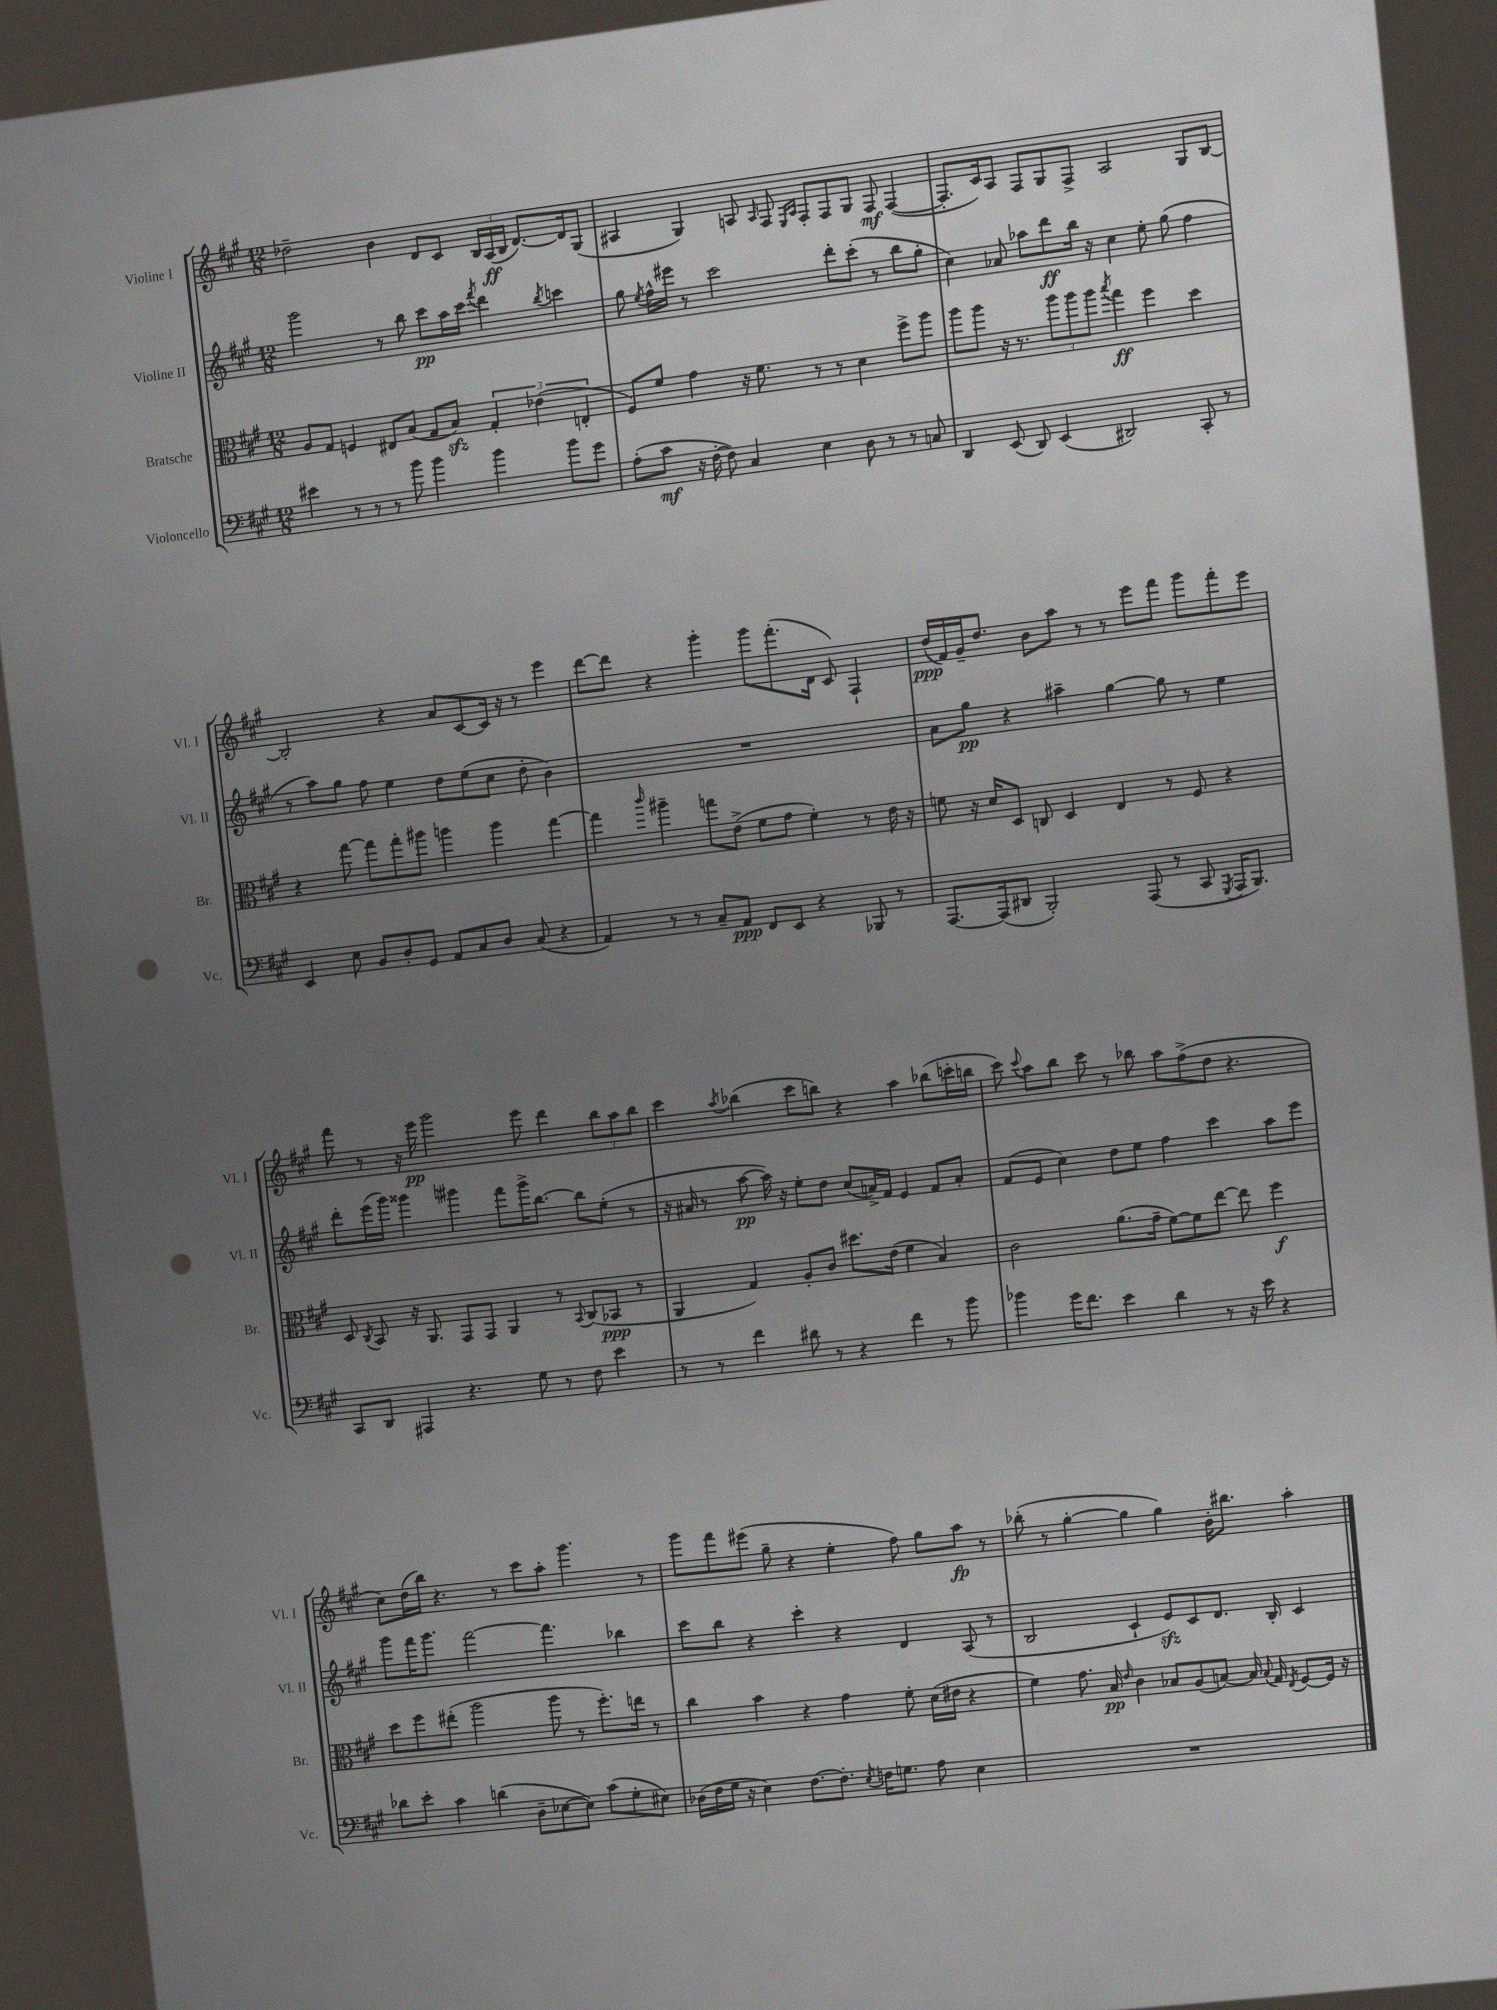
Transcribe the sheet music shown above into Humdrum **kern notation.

**kern	**kern	**kern	**kern
*staff4	*staff3	*staff2	*staff1
*clefF4	*clefC3	*clefG2	*clefG2
*k[f#c#g#]	*k[f#c#g#]	*k[f#c#g#]	*k[f#c#g#]
*M12/8	*M12/8	*M12/8	*M12/8
4e#\	8A/L	2ggg#\	2dd-~\
.	8G#/J	.	.
8r	4F/	.	.
8r	.	.	.
8r	8E#/L	8r	4b\
8b\	(8B/J	8bb\	.
4b\	8G#/L	8ccc#\L	8d/L
.	8B/J)	16aa\L	8c#/J
.	.	16ccc#\JJ	.
.	.	8qfff#/	.
4b\	6G#'/	4ddd\	24B/LL
.	.	.	(24A/
.	.	.	24B/JJ
.	.	.	[8.d/L)
.	(6e-\	.	.
.	.	8qbb/	.
8b\L	.	4ccc\	.
.	.	.	16d/]k
.	6E'/	.	.
8g#\J	.	.	(8G#/J
=	=	=	=
(8A'\L	8F#/L)	8gg#\	4A#/
.	.	8qee/	.
8c#\J	8f#/J	16ff#^^\LL	.
.	.	16eee#\JJ	.
16r	4g#\	8r	4G#/)
[16F#'\	.	.	.
8F#\])	.	2ccc#\	.
4C#/	16r	.	8A/
.	8.f#\	.	.
.	.	.	16qqA/
.	.	.	8F#/
.	.	.	16qqE/LL
.	.	.	16qqA/JJ
4E\	8r	.	8F#'/L
.	8r	8ddd'\L	8F#/
8D\	4d\	(8ccc#'\J	8G#/J
8r	.	8r	8F#/
8r	8ff#^\L	8bb\L	([4F#/
8C/	8aa\J	8gg#'\J	.
=	=	=	=
4DD/	8aa\L	4cc#\)	8.F#'/]L
.	8aa\J	.	.
.	.	.	16c#/k)
(8EE/	16r	8a-/	8A/J
.	8.r	.	.
8DD/)	.	8aa-\L	8F#/L
(4EE/	12aa\L	8ddd\	8G#/
.	12aa\	.	.
.	.	16bb\Jk	8F#^/J
.	12aa\J	.	.
.	.	16r	.
.	8qbb/	.	.
2DD#/)	4gg#\	4cc#\	2A/
.	4ff#\	8ee'\	.
.	.	(8gg#\	.
8CC#'/	4dd\	4ff#\	8G#/L
8r	.	.	[8B/J
=	=	=	=
4EE/	4r	8r	2B'/]
.	.	8aa\L)	.
8E\	[8gg#\	8gg#\J	.
8BB/L	8gg#\]L	8ff#\	.
8D'/	8gg#'\	4ee\	4r
8GG#/J	8aa#\J	.	.
8AA/L	4aa\	8dd\L	8a/L
8C#/	.	(8ee\	[8c#/
8D/J	4aa\	8cc#\J	16c#/]Jk
.	.	.	16r
(8C#/	.	8dd'\	8r
4r	[4gg#\	4b\)	4eee\
=	=	=	=
4AA/)	4gg#\]	1.r	[8ddd\L
.	.	.	8ddd\]J
.	16qqccc#/	.	.
8r	4aa#~\	.	4r
8r	.	.	.
8C#~/L	8gg\L	.	4ggg#'\
8AA/J	(8e^\J	.	.
8FF#/L	8f#\L	.	8ggg#\L
8EE/J	8g#\J	.	(8.fff#'\
4r	4f#'\)	.	.
.	.	.	16d\Jk
.	.	.	8c#/)
8BBB-/	8r	.	4F#`/
8r	16e\	.	.
.	16r	.	.
=	=	=	=
[8.AAA/L	8f\	8a\L	(16dd/LL
.	.	.	16f#/)
.	16r	8gg#\J	16g#~/J
(16AAA/]k	16d/LK	.	8.dd/J
8DD#/J	8D/J	4r	.
2BBB'/)	8C/	.	8b\L
.	4D/	4aa#~\	8aa\J
.	.	.	8r
.	4E/	[4gg#\	8r
(8AAA/	.	.	8eee\L
8r	8r	8gg#\]	8fff#\J
8CC#/	8F#/	8r	8ggg#\L
8qGGG#/	.	.	.
16AAA/LK	4r	4ee\	8fff#'\
8.BBB/J)	.	.	.
.	.	.	8eee\J
=	=	=	=
8CC#/L	8D/	8ddd'\L	8fff#\
.	8qC#/	.	.
8DD/J	8BB/	(16eee\L	8r
.	.	16ggg#\JJ)	.
4AAA#/	16r	4ggg##\	16r
.	8.AA/	.	16eee\
.	.	.	2ggg#\
4.r	8GG#/L	4ggg#\	.
.	8GG#/J	.	.
.	4AA/	8fff#\L	.
8G#\	.	16ggg#^\K	8eee\
.	.	[8.bb\J	.
8r	8r	.	4ddd\
.	8qqBB/	.	.
8F#\	(8C#/L	8bb\]L	.
4e\	8BB-/J	(8ee'\J	12bb\L
.	.	.	12aa\
.	8r	8r	.
.	.	.	12bb\J
=	=	=	=
8r	4AA/	16r	4ccc#\
.	.	16a#/	.
8r	.	8r	.
.	.	.	8qaa/
4f#\	4G#/)	[8aa\	(4bb-\
.	.	16aa\])	.
.	.	16r	.
8d#\	8A'/L	8ee'\L	8ccc#\L
8r	8c#/J	8dd\J	8bb\J)
4r	8.dd#\L	(8cc#/L	4r
.	.	16a^/L)	.
.	(16e\Jk	16f#/JJ	.
4f#\	4f#\	4e/	4aa\
8r	4B/)	8f#/L	(8bb-\L
8b\	.	8a'/J	16ccc'\L
.	.	.	16bb\JJ
=	=	=	=
4b-\	2c#\	(8f#/L	8ccc#\)
.	.	.	8qqccc#/
.	.	8e/J	8aa\L
16g#\LK	.	4cc#\)	8bb\J
8.f#\J	.	.	.
.	.	.	8ccc#\
4e\	(8.a\L	8dd\L	8r
.	.	8ee\J	8bb-\
.	16g#~\Jk	.	.
4d\	[8f#\L)	4ff#\	8aa\L
.	8f#\]	.	(8ff#^\
8r	[8ee\J	4ccc#\	8dd\J
16r	8ee\]	.	4.r
16e\	.	.	.
4r	4ff#\	8aa\L	.
.	.	8eee\J	.
=	=	=	=
8d-\L	8dd\L	8ggg#\L	8cc#\L)
8e'\J	8ff#\	16fff#\K	(16dd\L
.	.	8.ggg#\J	16bb\JJ)
4c#\	(8ee#'\J	.	4.r
.	2aa\	[2fff#\	.
(4d\	.	.	.
.	.	.	8r
8D~\L	.	.	8ccc#\L
[8E-\	8aa\	4.fff#\]	8aa'\J
8E-\]J)	8r	.	4.ggg#\
(8c#\L	8.ff#'\L)	.	.
8G#'\	.	4bb-\	.
.	16ee\Jk	.	.
8E#\J)	8r	.	8r
=	=	=	=
(16D-\LL	4cc#\	8ccc#\L	8ggg#\L
16F#\	.	.	.
16G#\JJ	.	8bb\J	8fff#\
16r	.	.	.
4E\)	4b\	4r	(8eee#\J
.	.	.	8gg#~\
[8.F#\L	4r	4ccc#'\	4r
8.F#'\]J	.	.	.
.	4g#\	4r	4ee'\
8qE/	.	.	.
16F\LK	.	.	.
8.G\J	.	.	.
.	8f#'\	4d/	8ff#\)
8A\	(16d\LL	.	8gg#\L
.	16e#\JJ	.	.
4E\	4r	(8A/	8aa\J
.	.	8r	8r
=	=	=	=
1.r	4f#\)	2B/	(8bb-'\
.	.	.	8r
.	8.g#\	.	[4gg#'\
.	16B/	.	.
.	16qqe/	.	.
.	4c#\	4c#`/	4gg#\]
.	8B-/L	8e/L)	4gg#\)
.	(8A/	8c#/	.
.	[8B/J)	8.d/J	16b'\LK
.	.	.	8.bb#\J
.	16B/]	.	.
.	8qqB/	.	.
.	16G#/	16B'/	.
.	8qE/	.	.
.	[8F#/L	4c#/	4aa'\
.	16F#/]Jk	.	.
.	16r	.	.
==	==	==	==
*-	*-	*-	*-
